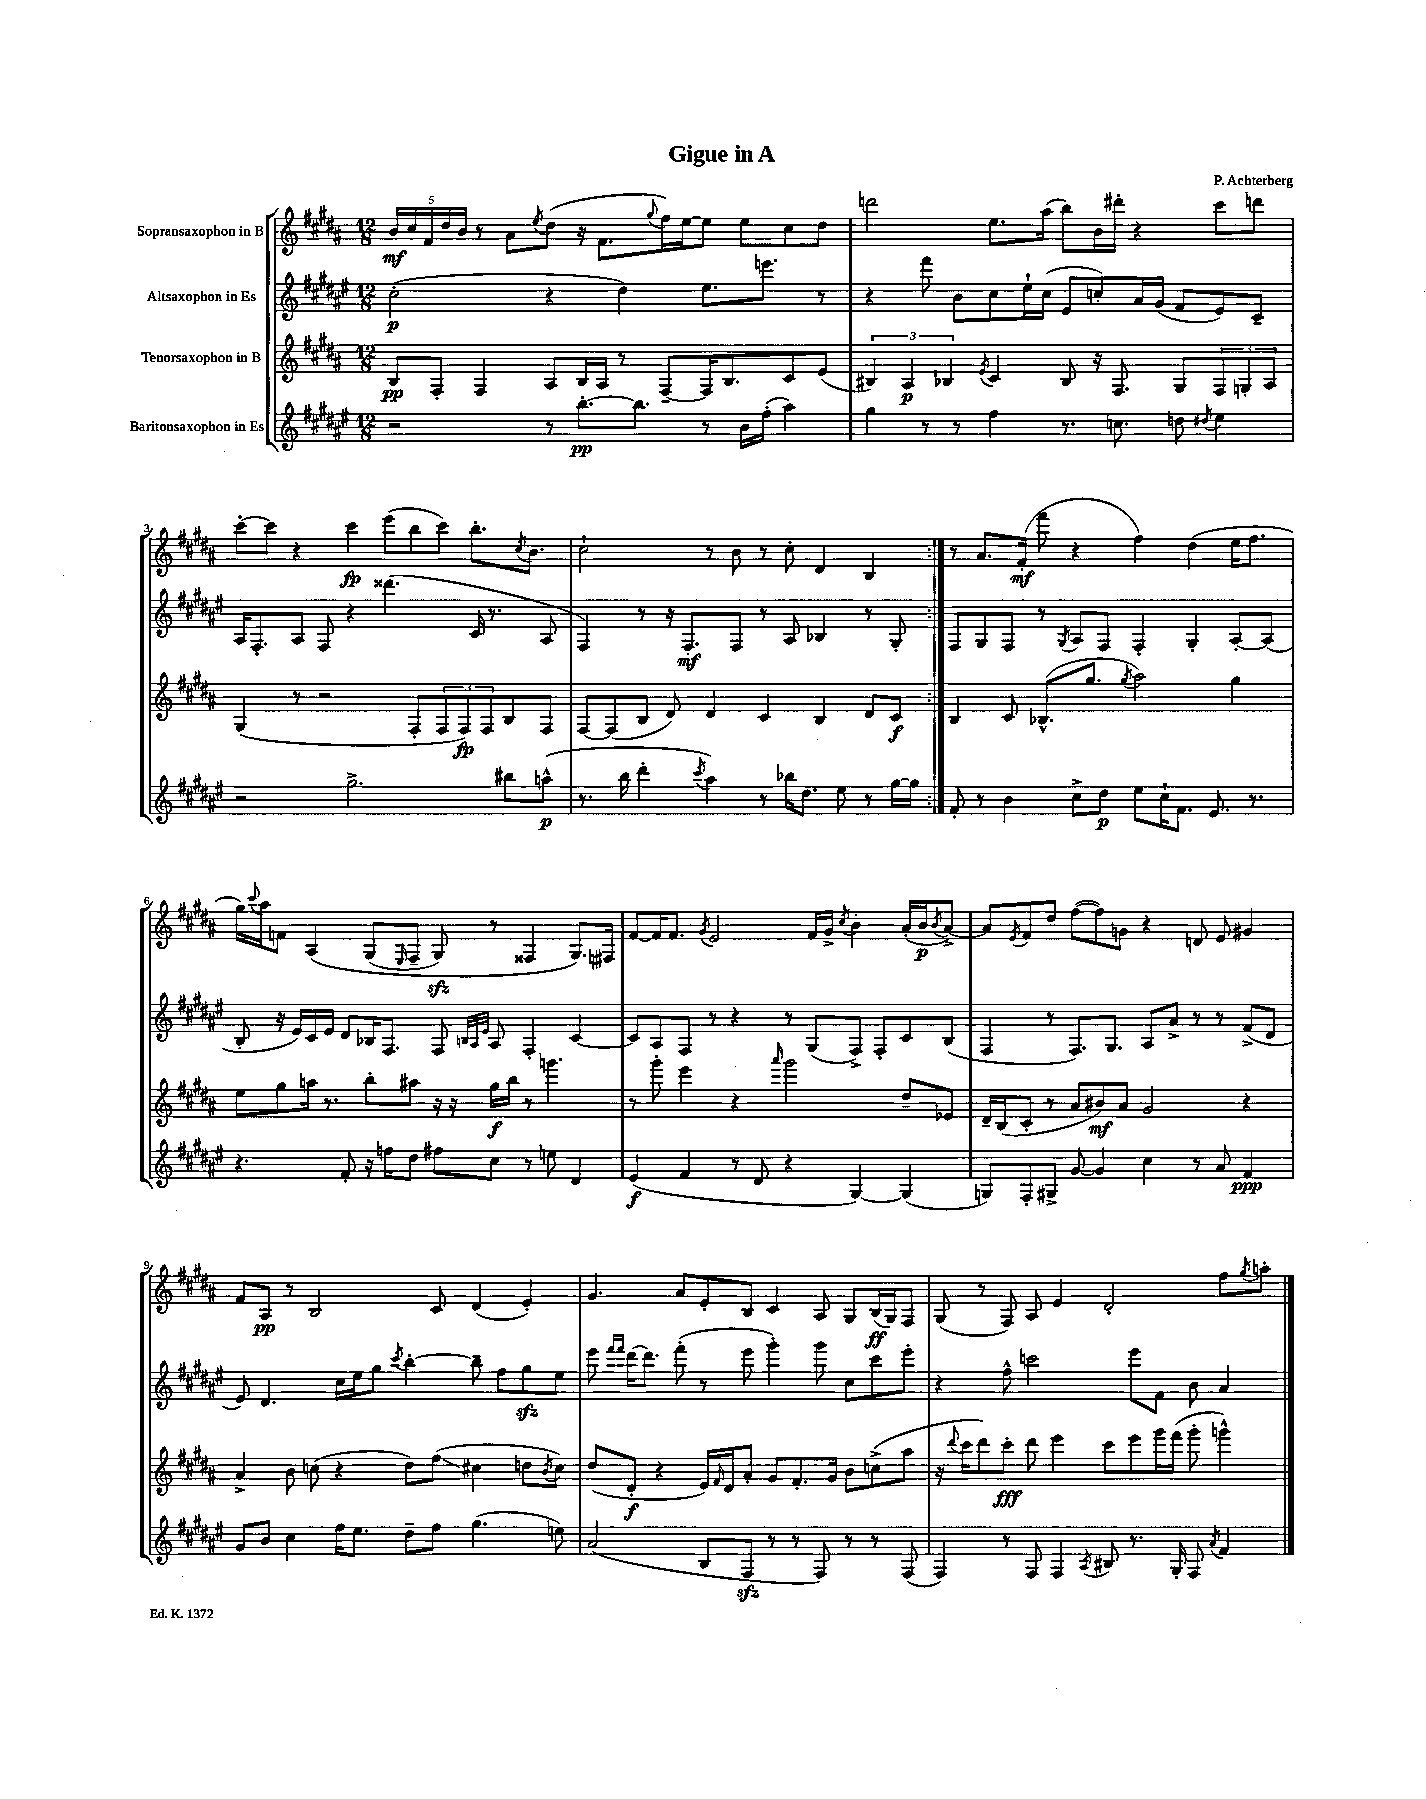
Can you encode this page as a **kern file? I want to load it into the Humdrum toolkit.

**kern	**kern	**kern	**kern
*staff4	*staff3	*staff2	*staff1
*clefG2	*clefG2	*clefG2	*clefG2
*k[f#c#g#d#a#e#]	*k[f#c#g#d#a#]	*k[f#c#g#d#a#e#]	*k[f#c#g#d#a#]
*M12/8	*M12/8	*M12/8	*M12/8
2r	8B	(2cc#'	20b
.	.	.	20cc#
.	.	.	20f#
.	8F#'	.	.
.	.	.	20dd#
.	.	.	20b
.	4F#	.	8r
.	.	.	8a#
.	.	.	8qee
8r	8A#	4r	(8dd#
[8.bb'	16B	.	16r
.	16A#	.	8.f#
.	8r	4dd#)	.
8.bb]	.	.	.
.	.	.	8qqgg#
.	[8F#~	.	16ff#)
.	.	.	[16ee
8r	16F#]	8.ee#	8ee]
.	8.B	.	.
16b	.	.	8ee
(16ff#'	.	8.eee	.
4aa#)	8c#	.	8cc#
.	(8e	8r	8dd#
=	=	=	=
4gg#	6B#)	4r	2ddd
.	6A#	.	.
8r	.	8fff#	.
.	6B-	.	.
8r	.	8b	.
.	8qe	.	.
4ff#	4c#	8cc#	8.ee
.	.	16ee#`	.
.	.	(16cc#	(16aa#
8.r	8B-	8e#	8bb)
.	16r	8cc')	16b
8.cc	8.F#	.	16ddd#'
.	.	16a#	4r
.	.	(16g#	.
8dd	8G#	8f#	.
8qdd#	.	.	.
4ee#	12F#	8e#)	8ccc#
.	12G'	.	.
.	.	8c#~	8ddd
.	12A#	.	.
=	=	=	=
2r	(4G#	16A#	[8ccc#'
.	.	8.F#'	.
.	.	.	8ccc#]
.	8r	8A#	4r
.	2r	8F#	.
2.gg#^	.	4r	4ccc#
.	.	(4.ddd##	(8eee
.	8F#'	.	8bb
.	12F#	.	8ccc#)
.	12F#)	.	.
.	.	16c#	8.bb'
.	12F#	.	.
.	.	8.r	.
8bb#	8B	.	.
.	.	.	8qcc#
.	.	.	8.b
(8aa^^	8F#	8A#	.
=	=	=	=
8.r	[8F#	4F#)	2cc#`
.	(8F#]	.	.
16bb	.	.	.
4ddd#'	8B	8r	.
.	8d#)	16r	.
.	.	8.F#'	.
8qccc#	.	.	.
4aa#)	4d#	.	8r
.	.	8F#	8b
8r	4c#	8r	8r
16bb-	.	8A#	8cc#'
8.dd#	.	.	.
.	4B	4B-	4d#
8ee#	.	.	.
8r	8d#	8r	4B
[16gg#	8c#	8G#'	.
16gg#]	.	.	.
=:|!	=:|!	=:|!	=:|!
8f#'	4B	8F#	8r
8r	.	8G#	8.a#
4b	8c#	8F#	.
.	.	.	(16f#'
.	(8.B-^^	8r	8fff#
.	.	8qG#	.
8cc#^	.	8A#	4r
.	8.gg#	.	.
8dd#	.	8F#	.
.	8qgg#	.	.
8ee#	2aa#)	4F#'	4ff#)
16cc#`	.	.	.
8.f#	.	.	.
.	.	4G#'	(4dd#
8.e#	.	.	.
.	4gg#	[8A#'	16ee
8.r	.	.	8.ff#
.	.	(8A#]	.
=	=	=	=
4.r	8ee	8B'	16gg#)
.	.	.	8qqccc#
.	.	.	16aa#
.	8gg#	16r	8f
.	.	16e#)	.
.	16aa	16c#	&(4A#
.	8.r	16e#	.
8f#'	.	8d#	.
16r	8bb'	16B-	(8G#
16ff	.	8.F#	.
.	.	.	16qqE
8dd#	8aa#	.	8F#~
8ff#	16r	8F#	8G#)
.	16r	.	.
.	.	32qqB	.
.	.	32qqA#	.
.	.	32qqe#	.
8cc#	16gg#	8A#	8r
.	16bb	.	.
8r	8r	4F#'	4F##
8ee	4.ggg	.	.
4d#	.	[4c#	8.G#&)
.	.	.	16F#
=	=	=	=
(4e#	8r	8c#]	[8f#
.	8ggg#'	8A#	16f#]
.	.	.	8.f#
4f#	4eee	8F#	.
.	.	.	8qg#
.	.	8r	2e
8r	4r	4r	.
8d#	.	.	.
.	16qqaaa#	.	.
4r	2ggg#	8r	.
.	.	(8G#	16f#
.	.	.	16g#^
.	.	.	8qcc#
[4G#)	.	8F#^)	4b'
.	.	8F#'	.
(4G#]	8dd#~	8c#	(16a#'
.	.	.	16b
.	.	.	8qb
.	8e-	(8B	[8a#^)
=	=	=	=
8G)	16d#~	4F#	8a#]
.	(16B	.	.
.	.	.	8qe
8F#'	8c#'	.	8f#
8G#^	8r	8r	8dd#
[8g#	8a#	8.F#)	([8ff#
4g#]	8b#)	.	8ff#])
.	.	8.G#	.
.	8a#	.	8g
4cc#	2g#	8A#	4r
.	.	8a#^	.
8r	.	8r	8d
8a#	.	8r	8e
4f#	4r	(8f#^	4g#
.	.	8d#	.
=	=	=	=
8g#	4a#^	8e#)	8f#
8b	.	4.d#	8A#
4cc#	8b	.	8r
.	(8cc	.	2B
16ff#	4r	16cc#	.
8.ee#	.	16ee#	.
.	.	8gg#	.
.	.	8qccc#	.
8dd#~	8dd#)	[4bb'	.
8ff#	(8ff#	.	8c#
(4.gg#	4cc#	8bb~]	(4d#
.	.	8ff#	.
.	8dd	8gg#	4e')
.	8qb	.	.
8ee)	8cc#)	8ee#	.
=	=	=	=
(2a#	(8dd#	8eee#	4.g#
.	.	16qqfff#	.
.	.	16qqfff#	.
.	8d#'	[16ddd#	.
.	.	8.ddd#]	.
.	4r	.	.
.	.	(8fff#'	8a#
8B	16e)	8r	8e'
.	16qqf#	.	.
.	16d#	.	.
8F#	8a#'	8eee#	8B
8r	8g#	4ggg#')	4c#
8r	8.f#'	.	.
8F#)	.	8ggg#	8A#
.	16g#	.	.
8r	8b	8cc#	8G#
8r	(8cc^	8ccc#	(16B
.	.	.	16G#)
(8F#	8aa#	8eee#'	8F#
=	=	=	=
4F#)	16r	4r	(8G#
.	8qqddd#	.	.
.	16ccc#	.	.
.	8ddd#)	.	8r
8r	8ccc#'	8ff#^^	8F#)
8F#	8ddd#	2ccc	8A#
4F#	4eee	.	4e
8qA#	.	.	.
8B#	8ccc#	.	2d#'
8.r	8eee	8eee#	.
.	16ggg#	8f#	.
16G#'	(16fff#	.	.
8F#	8ggg#'	8b	.
8qa#	.	.	.
4f#	4ggg^^)	4a#	8ff#
.	.	.	8qgg#
.	.	.	8aa'
==	==	==	==
*-	*-	*-	*-
